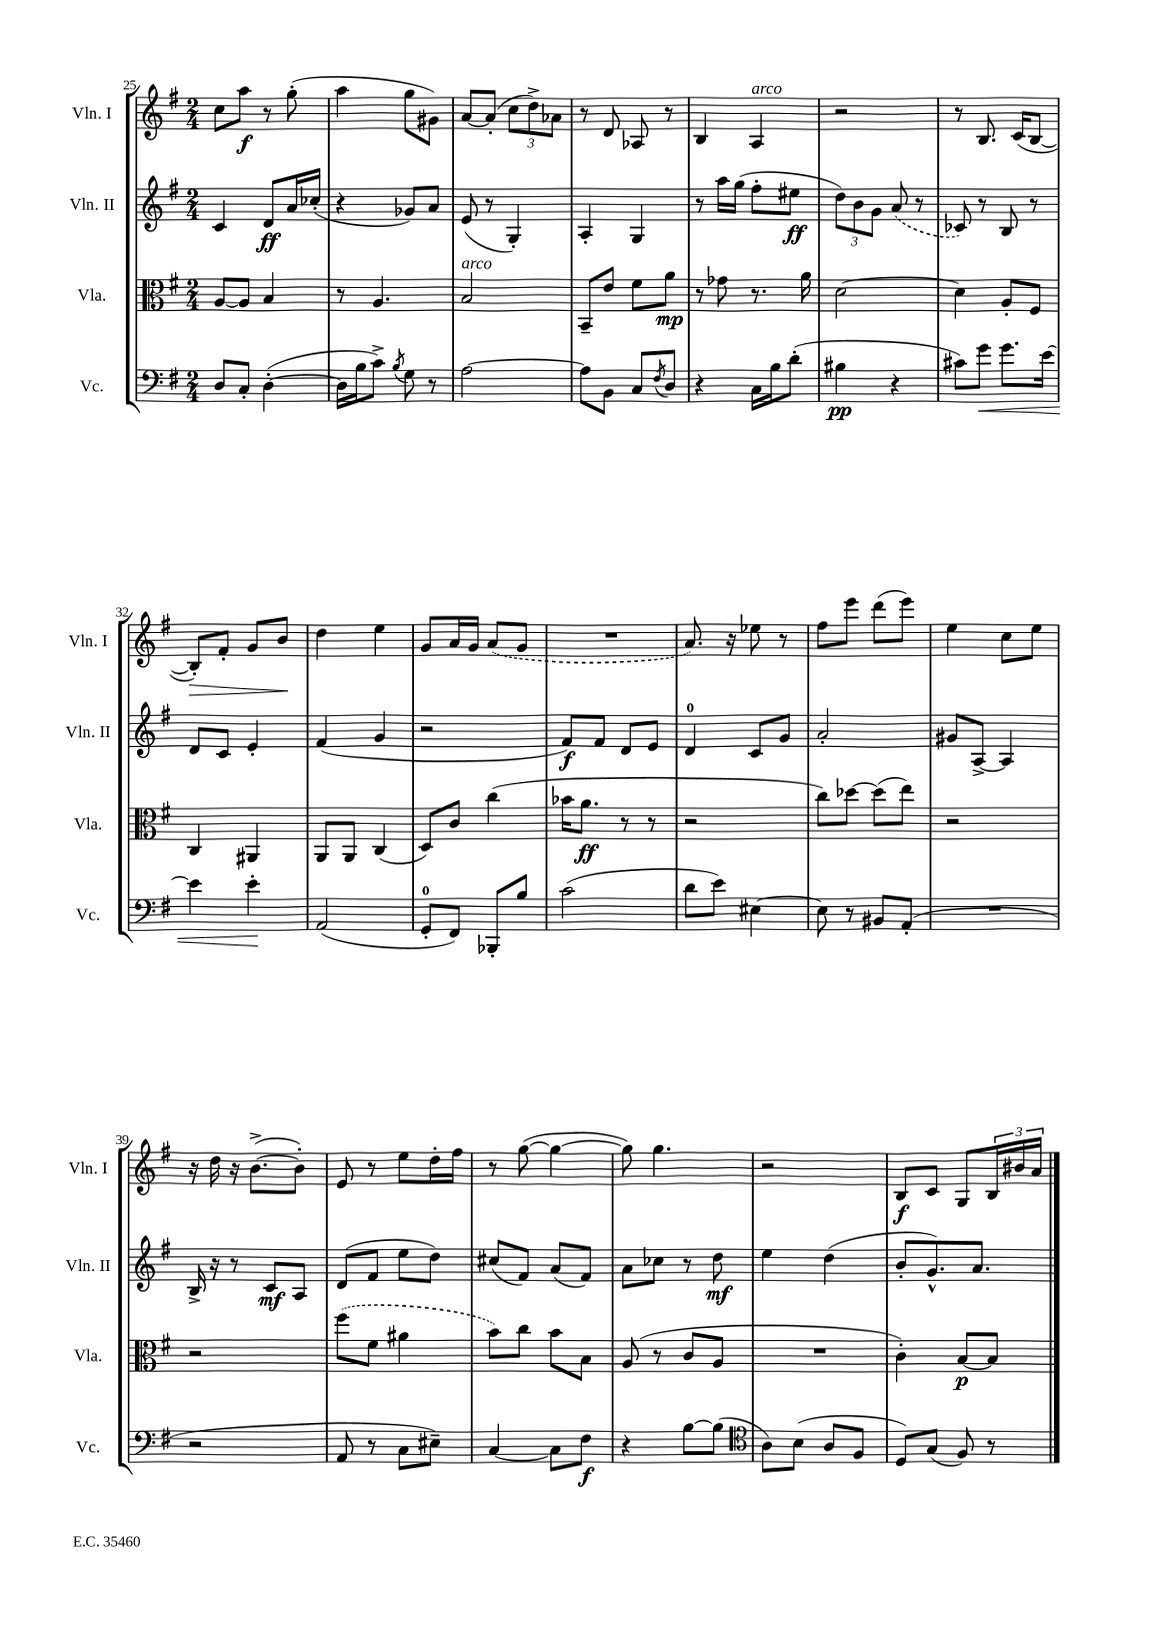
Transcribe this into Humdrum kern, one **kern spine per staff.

**kern	**kern	**kern	**kern
*staff4	*staff3	*staff2	*staff1
*clefF4	*clefC3	*clefG2	*clefG2
*k[f#]	*k[f#]	*k[f#]	*k[f#]
*M2/4	*M2/4	*M2/4	*M2/4
8D	[8A	4c	8cc
8C'	8A]	.	8aa
([4D'	4B	8d	8r
.	.	16a	(8gg'
.	.	(16cc-'	.
=	=	=	=
16D]	8r	4r	4aa
16B	.	.	.
8c^)	4.A	.	.
8qB	.	.	.
8G	.	8g-)	8gg
8r	.	8a	8g#)
=	=	=	=
[2A	2B	(8e	[8a
.	.	8r	(8a']
.	.	4G')	12cc
.	.	.	12dd^)
.	.	.	12a-
=	=	=	=
8A]	8BB~	4A'	8r
8BB	8e	.	8d
8C	8f#	4G	8A-
8qF#	.	.	.
8D	8a	.	8r
=	=	=	=
4r	8r	8r	4B
.	8g-	16aa	.
.	.	(16gg	.
16C	8.r	8ff#'	4A
16B	.	.	.
(8d'	.	8ee#	.
.	16a	.	.
=	=	=	=
4B#	[2d	12dd)	2r
.	.	12b	.
.	.	12g	.
4r	.	(8a	.
.	.	8r	.
=	=	=	=
8c#)	4d]	8c-)	8r
8g	.	8r	8.B
8.g	8A'	8B	.
.	.	.	(16c
.	8F#	8r	[8B
[16e	.	.	.
=	=	=	=
4e]	4C	8d	8B'])
.	.	8c	8f#'
4e'	4AA#	4e'	8g
.	.	.	8b
=	=	=	=
(2AA	8AA	(4f#	4dd
.	8AA	.	.
.	(4C	4g	4ee
=	=	=	=
8GG'	8D)	2r	8g
8FF#)	8c	.	16a
.	.	.	16g
8BBB-'	(4cc	.	(8a
8B	.	.	8g
=	=	=	=
(2c	16b-	8f#)	2r
.	8.a	.	.
.	.	8f#	.
.	8r	8d	.
.	8r	8e	.
=	=	=	=
8d	2r	4d	8.a)
8e)	.	.	.
.	.	.	16r
[4E#	.	8c	8ee-
.	.	8g	8r
=	=	=	=
8E#]	8cc)	2a'	8ff#
8r	[8dd-	.	8eee
8BB#	(8dd-]	.	(8ddd
(8AA'	8ee)	.	8eee)
=	=	=	=
2r	2r	8g#	4ee
.	.	[8A^	.
.	.	4A]	8cc
.	.	.	8ee
=	=	=	=
2r	2r	16B^	16r
.	.	16r	16dd
.	.	8r	16r
.	.	.	([8.b^
.	.	8c	.
.	.	8A	8b'])
=	=	=	=
8AA	(8ff#	(8d	8e
8r	8f#	8f#	8r
8C	4a#	8ee	8ee
8E#~)	.	8dd)	16dd'
.	.	.	16ff#
=	=	=	=
[4C	8b)	(8cc#	8r
.	8cc	8f#)	([8gg
8C]	8b	(8a	4gg_
8F#	8B	8f#)	.
=	=	=	=
4r	(8A	8a	8gg])
.	8r	8cc-	4.gg
[8B	8c	8r	.
(8B]	8A	8dd	.
=	=	=	=
*clefC4	*	*	*
8A)	2r	4ee	2r
(8B	.	.	.
8A	.	(4dd	.
8F#	.	.	.
=	=	=	=
8D)	4c')	8b'	8B
(8G	.	8.g^^)	8c
8F#)	[8B	.	8G
.	.	8.a	.
8r	8B]	.	24B
.	.	.	24b#
.	.	.	24a
==	==	==	==
*-	*-	*-	*-
